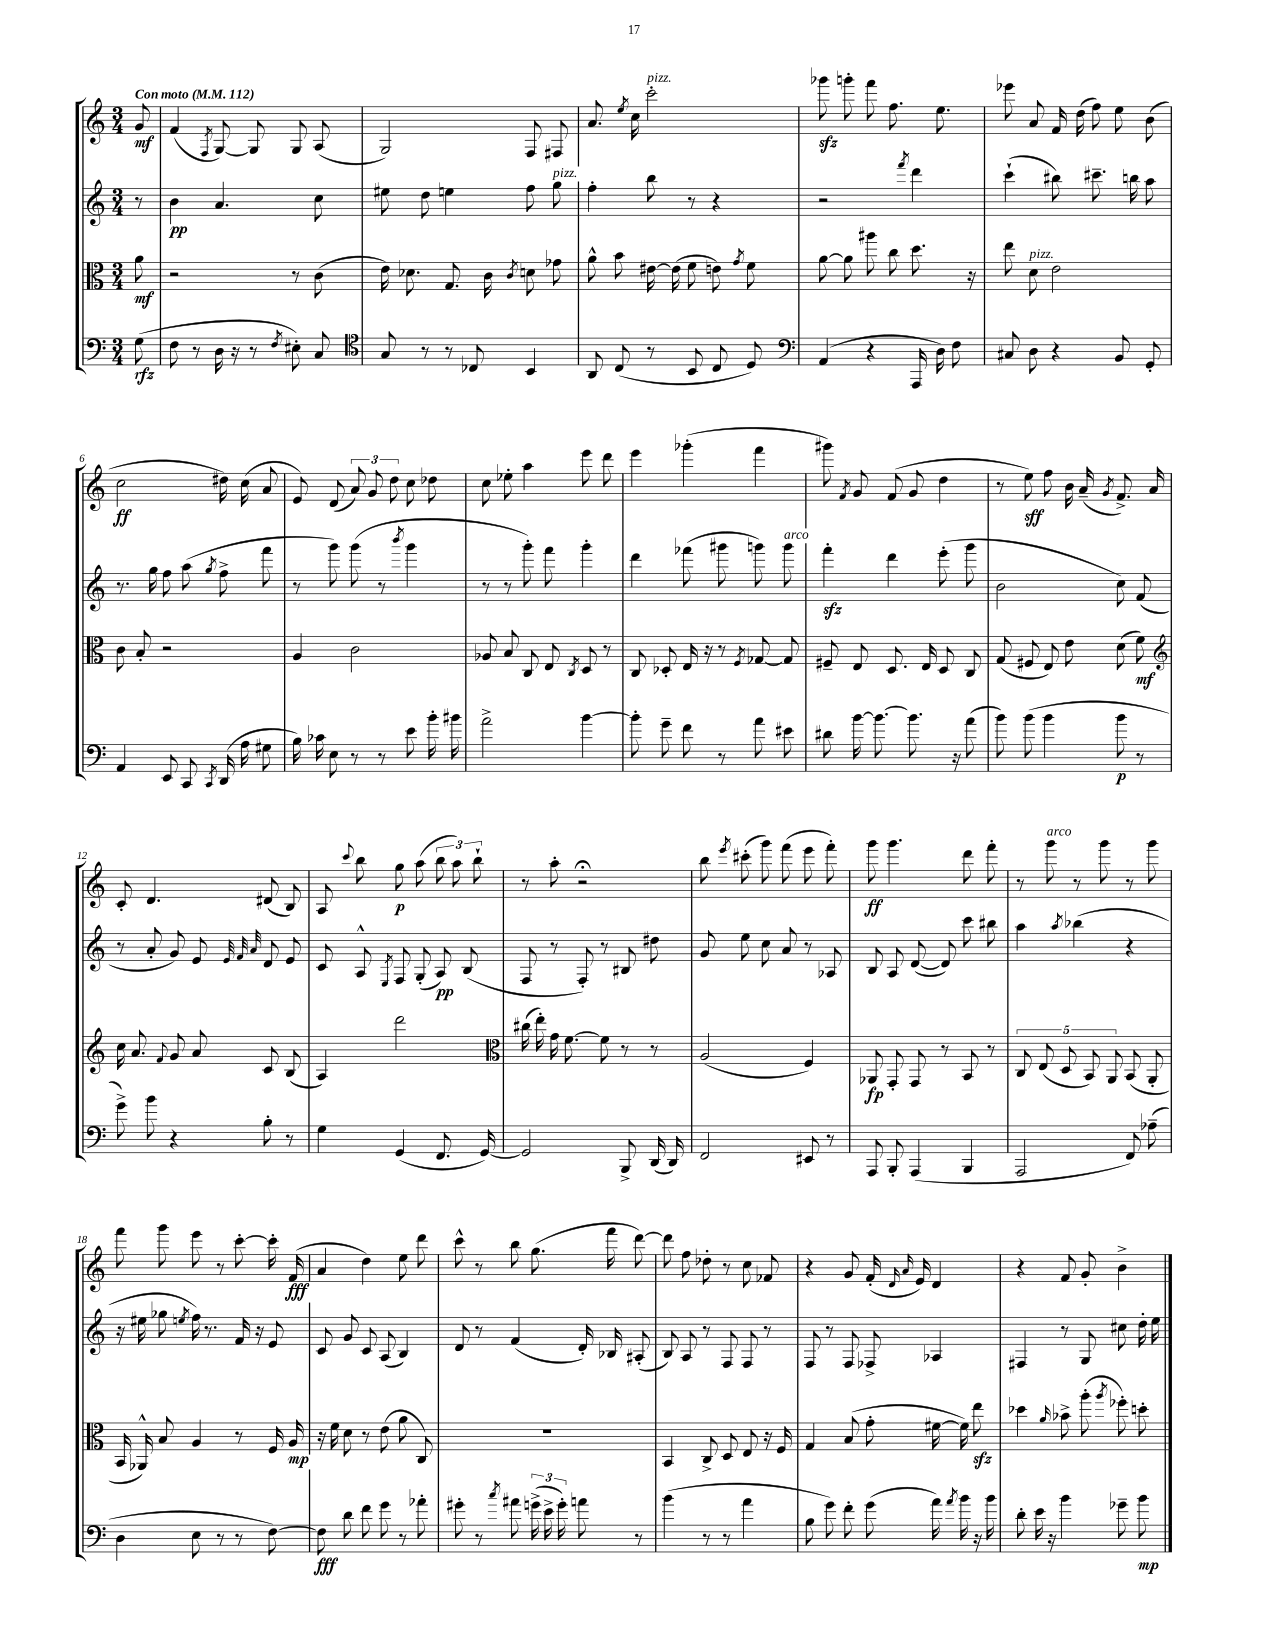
<<
\new StaffGroup <<
\new Staff = "s0" {
    \clef treble \key c \major \numericTimeSignature \time 3/4 \partial 8 \tempo "Con moto" 4 = 112
    \autoBeamOff g'8\mf |
    f'4( \acciaccatura { f8 } g8~) g8 g8 a8( |
    g2) f8 fis8 |
    a'8. \acciaccatura { e''8 } c''16 c'''2-.^\markup { \italic "pizz." } |
    ges'''8\sfz g'''8-. f'''8 f''8. e''8. |
    ees'''8 a'8 f'16 d''16( f''8) e''8 b'8( |
    c''2\ff dis''16) c''16( a'8 |
    e'8) d'8( \tuplet 3/2 { a'8) g'8 d''8 } c''8 des''8 |
    c''8 ees''8-. a''4 e'''8 d'''8 |
    e'''4 ges'''4-.( f'''4 |
    gis'''8) \acciaccatura { f'8 } g'8 f'8( g'8 d''4 |
    r8 e''8\sff) f''8 b'16 a'16--( \acciaccatura { g'8 } f'8.->) a'16 |
    c'8-. d'4. dis'8( b8) |
    a8 \appoggiatura { c'''8 } b''8 g''8\p a''8( \tuplet 3/2 { b''8 a''8) b''8-! } |
    r8 a''8-. r2\fermata |
    b''8 \acciaccatura { e'''8 } cis'''8-.( g'''8) f'''8( e'''8 f'''8-.) |
    g'''8\ff g'''4. d'''8 f'''8-. |
    r8 g'''8^\markup { \italic "arco" } r8 g'''8 r8 g'''8 |
    f'''8 g'''8 e'''8 r8 c'''8~-. c'''16-. f'16\fff( |
    a'4 d''4) e''8 d'''8 |
    c'''8-^ r8 b''8 g''8.( f'''16 d'''8~) |
    d'''8 f''8 des''8-. r8 c''8 fes'8 |
    r4 g'8 f'16-.( \grace { d'16 a'16 } e'16) d'4 |
    r4 f'8 g'8-. b'4-> \bar "|." |
}
\new Staff = "s1" {
    \clef treble \key c \major \numericTimeSignature \time 3/4 \partial 8
    \autoBeamOff r8 |
    b'4\pp a'4. c''8 |
    eis''8 d''8 e''4 f''8 g''8^\markup { \italic "pizz." } |
    f''4-. b''8 r8 r4 |
    r2 \acciaccatura { f'''8 } d'''4 |
    c'''4-!( bis''8) cis'''8.-- b''16 a''8 |
    r8. g''16 f''8 a''8( \acciaccatura { g''8 } f''8-> f'''8 |
    r8 g'''8) g'''8( r8 \acciaccatura { b'''8 } g'''4 |
    r8 r8 g'''8-.) f'''8 g'''4-. |
    d'''4 fes'''8( gis'''8 g'''8) g'''8^\markup { \italic "arco" } |
    f'''4-.\sfz d'''4 e'''8-.( g'''8 |
    b'2 c''8) f'8( |
    r8 a'8-. g'8) e'8 \grace { e'32 f'32 a'32 } d'8 e'8 |
    c'8 a8-^ \acciaccatura { e8 } f8 g8-.( a8\pp) b8( |
    f8 r8 f8-.) r8 bis8 dis''8 |
    g'8 e''8 c''8 a'8 r8 aes8 |
    b8 a8 d'8~( d'8) c'''8 bis''8 |
    a''4 \acciaccatura { a''8 } bes''4( r4 |
    r16 eis''16 ges''8 \acciaccatura { e''8 } f''16) r8. f'16 r16 e'8 |
    c'8 g'8 c'8 a8( b4) |
    d'8 r8 f'4( d'16-.) bes16 ais8-.( |
    b8) a8 r8 f8 f8 r8 |
    f8 r8 f8 fes8-> aes4 |
    fis4 r8 g8 cis''8 d''16-. e''16 \bar "|." |
}
\new Staff = "s2" {
    \clef alto \key c \major \numericTimeSignature \time 3/4 \partial 8
    \autoBeamOff a'8\mf |
    r2 r8 c'8( |
    e'16) des'8. g8. c'16 \acciaccatura { c'8 } d'8 ges'8 |
    a'8-^ b'8 eis'16~ eis'16( f'8 e'8) \acciaccatura { g'8 } f'8 |
    a'8~ a'8 ais''8 c''8 d''8. r16 |
    e''8 d'8^\markup { \italic "pizz." } e'2 |
    c'8 b8-. r2 |
    a4 c'2 |
    aes8 b8 c8 e8 \acciaccatura { c8 } d8 r8 |
    c8 des8-. e16 r16 r8 \acciaccatura { f8 } ges8~ ges8 |
    fis8-- e8 d8. e16 d8 c8 |
    g8( fis8 e8) e'8 d'8( f'8\mf) |
    \clef treble c''16 a'8. \appoggiatura { f'8 } g'8 a'8 c'8 b8( |
    a4) d'''2 |
    \clef alto cis''16( e''16-.) g'16 f'8.~ f'8 r8 r8 |
    a2( f4) |
    aes,8\fp g,8-. g,8 r8 b,8 r8 |
    \tuplet 5/4 { c8 e8( d8 b,8) a,8 } b,8( a,8-. |
    b,16 aes,16-^) b8 a4 r8 f16 a16\mp |
    r16 f'16 d'8 r8 e'8( a'8 c8) |
    R2. |
    b,4 c8-> d8 e8 r16 f16 |
    g4 b8( g'8-. fis'16~ fis'16) e''8\sfz |
    des''4 \grace { a'16 } bes'8-> a''8-.( \acciaccatura { a''8 } fes''8-.) d''8-. \bar "|." |
}
\new Staff = "s3" {
    \clef bass \key c \major \numericTimeSignature \time 3/4 \partial 8
    \autoBeamOff g8\rfz( |
    f8 r8 d16 r16 r8 \acciaccatura { f8 } eis8-.) c8 |
    \clef tenor g8 r8 r8 ces8 b,4 |
    a,8 c8( r8 b,8 c8 d8) |
    \clef bass a,4( r4 a,,16 d16) f8 |
    cis8 d8 r4 b,8 g,8-. |
    a,4 e,8 c,8 \acciaccatura { c,8 } d,16( a16 gis8 |
    b16) ces'16 e8 r8 r8 e'8 b'16-. bis'16 |
    a'2-> b'4~ |
    b'8-. g'8-- f'8 r8 a'8 eis'8 |
    dis'8 b'16~ b'8.~ b'8. r16 a'8( |
    b'8) b'8( b'4 b'8\p r8 |
    g'8->) b'8 r4 b8-. r8 |
    g4 g,4( f,8. g,16~) |
    g,2 b,,8-> d,16( d,16) |
    f,2 eis,8 r8 |
    a,,8 b,,8-. a,,4( b,,4 |
    a,,2 f,8) aes8--( |
    d4 e8 r8 r8 f8~) |
    f8\fff d'8 f'8 g'8 r8 aes'8-. |
    gis'8-. r8 \acciaccatura { c''8 } ais'8 \tuplet 3/2 { g'16->( e'16-> g'16-.) } a'8 r8 |
    b'4( r8 r8 a'4 |
    b8 g'8) f'8-. g'8( a'16) \acciaccatura { a'8 } b'16 r16 b'16 |
    d'8-. e'16 r16 b'4 ges'8-- b'8\mp \bar "|." |
}
>>
>>
